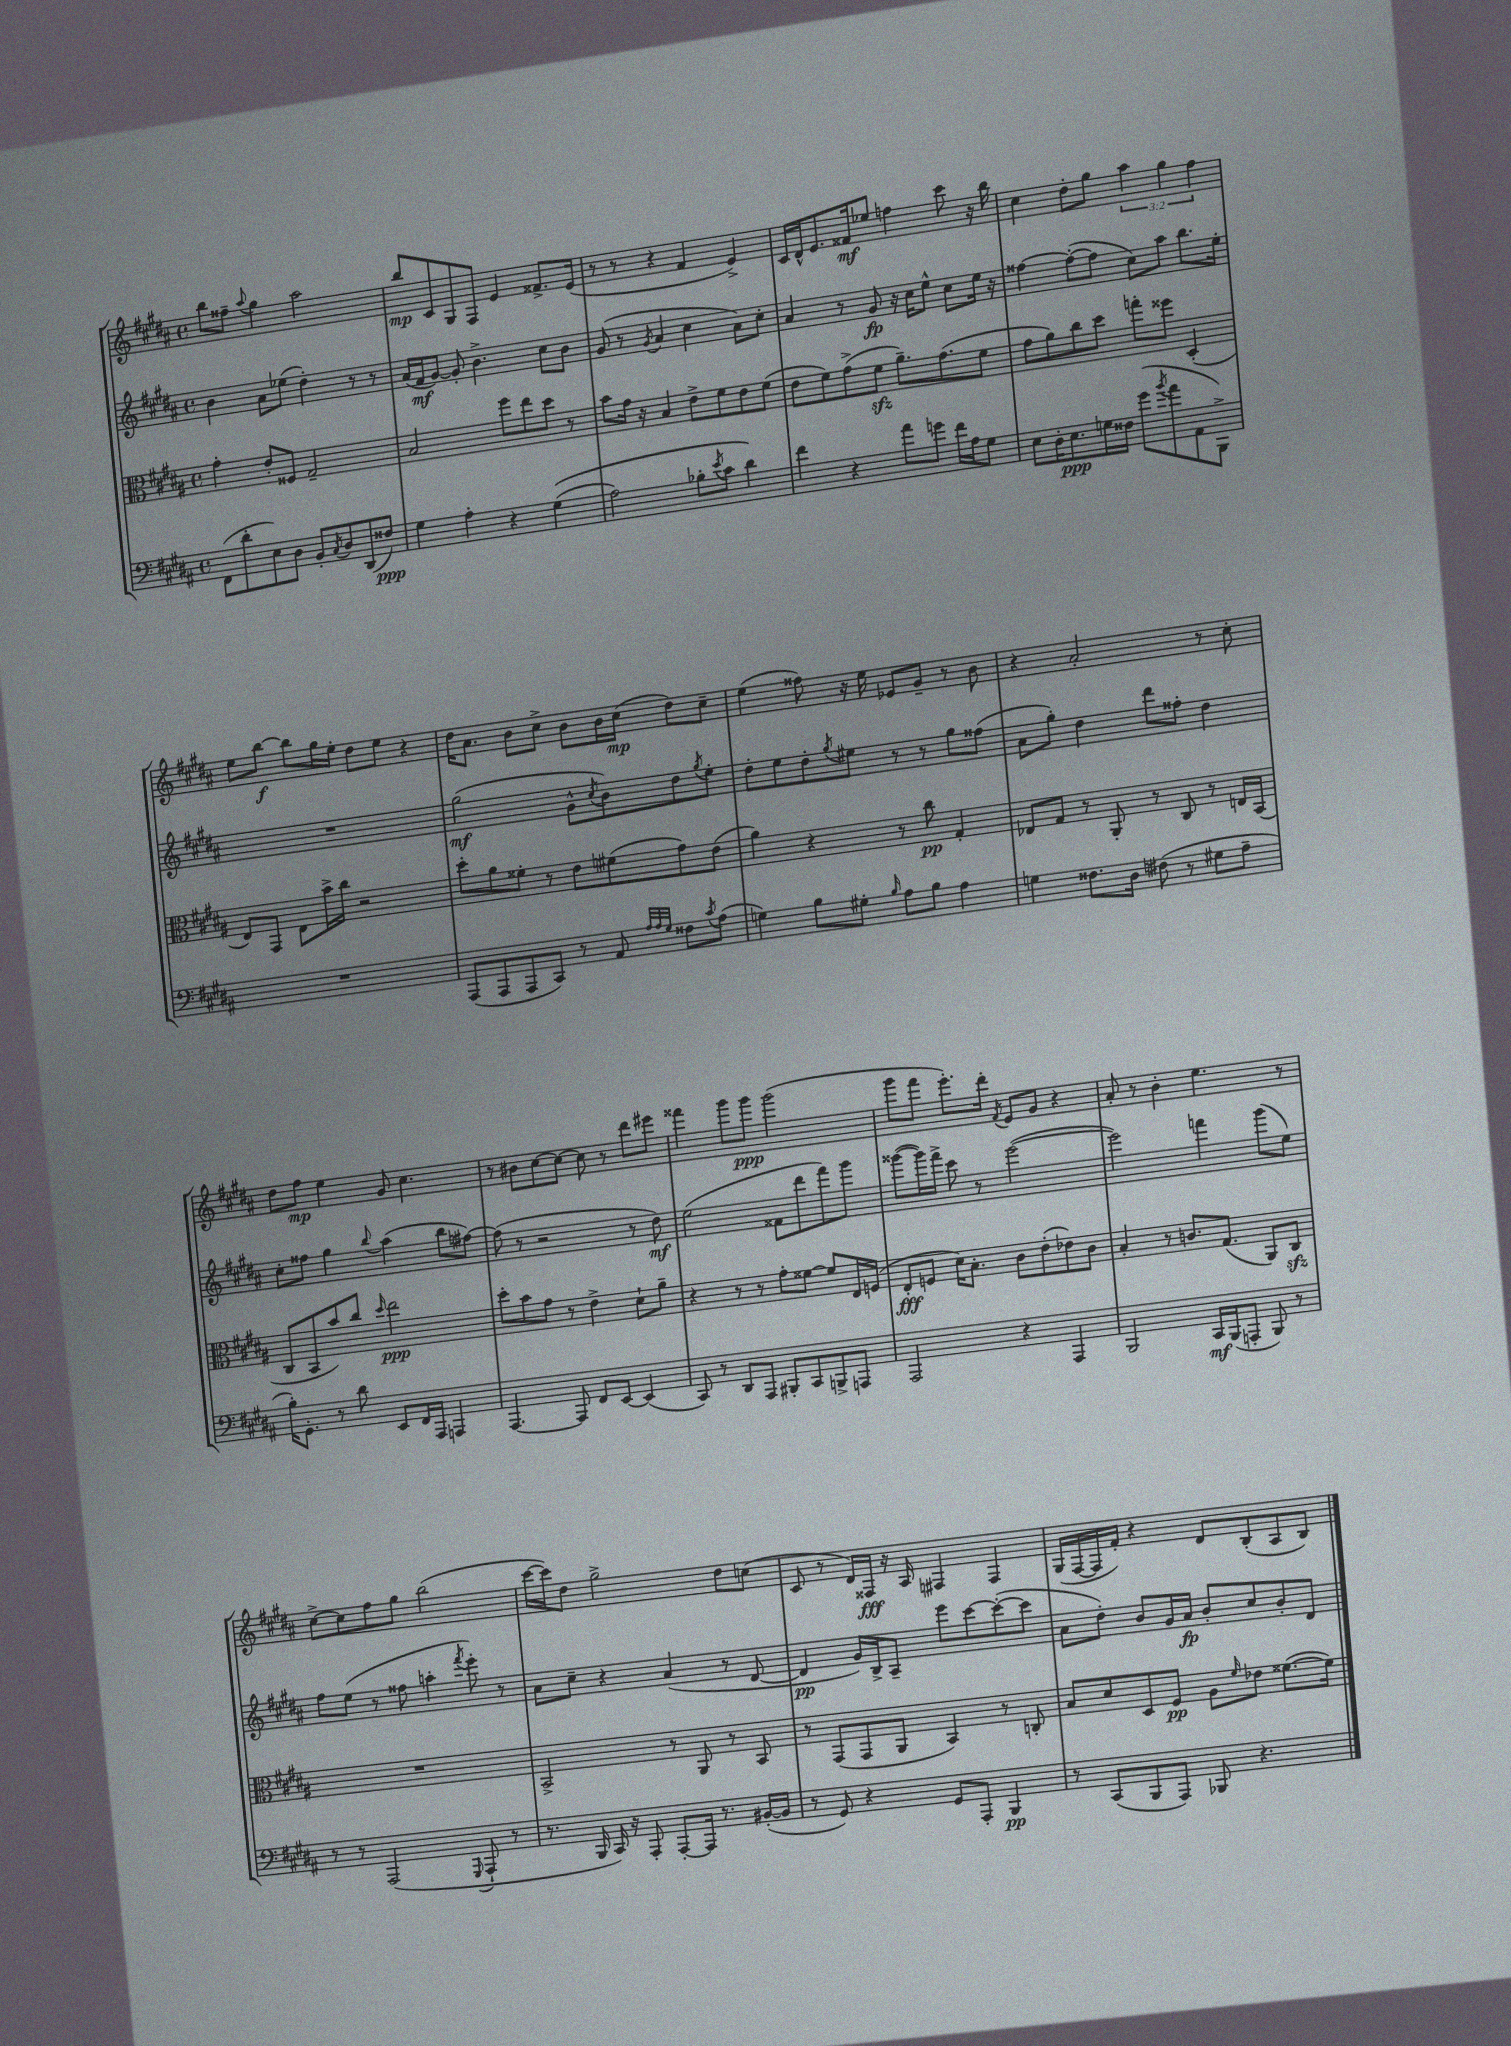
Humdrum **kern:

**kern	**dynam	**kern	**dynam	**kern	**dynam	**kern	**dynam
*part4	*part4	*part3	*part3	*part2	*part2	*part1	*part1
*staff4	*staff4	*staff3	*staff3	*staff2	*staff2	*staff1	*staff1
*clefF4	*	*clefC3	*	*clefG2	*	*clefG2	*
*k[f#c#g#d#a#]	*	*k[f#c#g#d#a#]	*	*k[f#c#g#d#a#]	*	*k[f#c#g#d#a#]	*
*M4/4	*	*M4/4	*	*M4/4	*	*M4/4	*
*met(c)	*	*met(c)	*	*met(c)	*	*met(c)	*
=6	=6	=6	=6	=6	=6	=6	=6
(8FF#\L	.	4g#'\	.	4b\	.	8bb\L	.
8d#'\	.	.	.	.	.	8ff##X~\J	.
.	.	.	.	.	.	8qqaa#/	.
8E\)	.	8e'/L	.	8a#\L	.	4gg#\	.
8D#\J	.	8F##X/J	.	(8ee-X\J	.	.	.
8BB'/L	.	2G#~/	.	4dd#'\)	.	2aa#\	.
8qC#/	.	.	.	.	.	.	.
8D#/	.	.	.	.	.	.	.
(8DD#/	.	.	.	8r	.	.	.
8F##X/J)	ppp	.	.	8r	.	.	.
=7	=7	=7	=7	=7	=7	=7	=7
4G#\	.	2B/	.	(16a#/LL	.	8bb/L	mp
.	.	.	.	16f#/J	mf	.	.
.	.	.	.	[8g#/J)	.	8c#/	.
4A#'\	.	.	.	8g#'/]	.	8G#/	.
.	.	.	.	4.b^\	.	8F#/J	.
4r	.	8ff#\L	.	.	.	4e/	.
.	.	8ee\	.	.	.	.	.
((4G#\	.	8dd#\J	.	8cc#\L	.	8.f##X^/L	.
.	.	8r	.	8b\J	.	.	.
.	.	.	.	.	.	(16e/Jk	.
=8	=8	=8	=8	=8	=8	=8	=8
2A#\)	.	8b\L	.	(8g#/	.	8r	.
.	.	16g#\Jk	.	8r	.	8r	.
.	.	16r	.	.	.	.	.
.	.	.	.	8qg#/	.	.	.
.	.	4B/	.	4a#/	.	4r	.
8B-X'\L	.	8e^\L	.	4cc#\	.	4f#/	.
8qe/	.	.	.	.	.	.	.
8c#\J	.	8f#\	.	.	.	.	.
4d#\)	.	8e\	.	8a#\L)	.	4e^/)	.
.	.	(8f#\J	.	8cc#'\J	.	.	.
=9	=9	=9	=9	=9	=9	=9	=9
4f#\	.	8e\L	.	4a#/	.	16c#/LL	.
.	.	.	.	.	.	16d#^^/J	.
.	.	8f#\)	.	.	.	8.e/	.
4r	.	(8g#^\	.	8r	.	.	.
.	.	.	.	.	.	16f##X/k	mf
.	.	8f#zz\J	.	8g#/	fp	8ee-X/J	.
8a#\L	.	8.a#~\L)	.	16r	.	4ffn\	.
.	.	.	.	16cc#\KL	.	.	.
8gn\J	.	.	.	8ee^^\J	.	.	.
.	.	(8.g#\	.	.	.	.	.
16f#\LL	.	.	.	8cc#\L	.	8ccc#\	.
16A#\J	.	.	.	.	.	.	.
8G#\J	.	8f#\J	.	16ee\Jk	.	16r	.
.	.	.	.	16r	.	16bb\	.
=10	=10	=10	=10	=10	=10	=10	=10
8E\L	.	8g#\L	.	[4ff##X\	.	4cc#\	.
16D#'\K	.	8a#\)	.	.	.	.	.
8.E\	ppp	.	.	.	.	.	.
.	.	8cc#\	.	(8ff##'\L_	.	8dd#'\L	.
16Gn\L	.	8dd#\J	.	8ff##\J]	.	8gg#\J	.
16F##X\JJ	.	.	.	.	.	.	.
(8g#\L	.	8ggn'\L	.	8cc#\L)	.	6aa#\	.
8qb/	.	.	.	.	.	.	.
8a#\	.	8ff##X\J	.	8aa#\J	.	.	.
.	.	.	.	.	.	6gg#\	.
8AA#\	.	(4D#'/	.	8.bb\L	.	.	.
.	.	.	.	.	.	6ff#\	.
8BBB^\J)	.	.	.	.	.	.	.
.	.	.	.	16ee'\Jk	.	.	.
!!LO:LB:g=z
=11	=11	=11	=11	=11	=11	=11	=11
1r	.	8E/L)	.	1r	.	8ee\L	.
.	.	8GG#/J	.	.	.	[8bb\J	f
.	.	8E\L	.	.	.	8bb\L]	.
.	.	16b^\L	.	.	.	16gg#\L	.
.	.	16cc#\JJ	.	.	.	16ee'\JJ	.
.	.	2r	.	.	.	8dd#\L	.
.	.	.	.	.	.	8ee\J	.
.	.	.	.	.	.	4r	.
=12	=12	=12	=12	=12	=12	=12	=12
(8AAA#/L	.	8dd#'\L	.	(2gg#\	mf	16dd#\KL	.
.	.	.	.	.	.	8.a#\J	.
8AAA#/	.	8a#\	.	.	.	.	.
8AAA#/	.	8f##X'\J	.	.	.	8b\L	.
8CC#/J)	.	8r	.	.	.	8cc#^\J	.
8r	.	8e\L	.	8g#^^\L	.	8b\L	.
.	.	.	.	8qcc#/	.	.	.
8AA#/	.	(8f#X\	.	8b\)	.	16b\L	.
.	.	.	.	.	.	(16cc#\JJ	mp
32qqA#/LLL	.	.	.	.	.	.	.
32qqA#/	.	.	.	.	.	.	.
32qqG#/JJJ	.	.	.	.	.	.	.
8F##X\L	.	8g#\)	.	8dd#\	.	8dd#\L)	.
8qc#/	.	.	.	8qgg#/	.	.	.
(8A#\J	.	(8e\J	.	8ee'\J	.	8cc#~\J	.
=13	=13	=13	=13	=13	=13	=13	=13
4Gn\)	.	4a#\)	.	8dd#'\L	.	(4ee\	.
.	.	.	.	8ee\	.	.	.
8B\L	.	4r	.	8dd#'\	.	8ff##X\)	.
.	.	.	.	8qgg#/	.	.	.
8G#X'\J	.	.	.	8ee#X\J	.	16r	.
.	.	.	.	.	.	16ee\	.
16qqB/	.	.	.	.	.	.	.
8A#\L	.	8r	.	8r	.	8e-X/L	.
8B\J	.	8cc#\	pp	8r	.	8g#~/J	.
4A#\	.	4G#'/	.	8gg#\L	.	8r	.
.	.	.	.	(8ff##X\J	.	8b\	.
=14	=14	=14	=14	=14	=14	=14	=14
4Gn\	.	8E-X/L	.	8a#\L	.	4r	.
.	.	8G#/J	.	8gg#'\J)	.	.	.
8.F##X\L	.	8r	.	4dd#\	.	2a#'/	.
.	.	8AA#'/	.	.	.	.	.
16D#\Jk	.	.	.	.	.	.	.
(8F#X\	.	8r	.	8ddd#\L	.	.	.
8r	.	8C#/	.	8ff##X'\J	.	.	.
8G#X\L	.	8r	.	4dd#\	.	8r	.
8A#~\J	.	16En/LL	.	.	.	8cc#'\	.
.	.	(16BB/JJ	.	.	.	.	.
!!LO:LB:g=z
=15	=15	=15	=15	=15	=15	=15	=15
16B'\KL)	.	8C#/L	.	8cc#'\L	.	8dd#\L	.
8.GG#'\J	.	.	.	.	.	.	.
.	.	8BB/	.	8ff##X\J	.	8ff#\J	mp
8r	.	8b/)	.	4gg#\	.	4ee\	.
8d#\	.	8cc#/J	.	.	.	.	.
.	.	16qqdd#/	.	8qqbb/	.	.	.
8EE/L	.	2ee\	ppp	(4aa#\	.	8g#/	.
16FF#/L	.	.	.	.	.	4.cc#\	.
16AAA#/JJ	.	.	.	.	.	.	.
4AAAn/	.	.	.	8bb\L	.	.	.
.	.	.	.	[8ff#X\J)	.	.	.
=16	=16	=16	=16	=16	=16	=16	=16
[4.AAA#/	.	8dd#'\L	.	(8ff#\]	.	8r	.
.	.	8b\	.	8r	.	8b#X\L	.
.	.	8g#\J	.	2r	.	[8cc#\	.
8AAA#/]	.	8r	.	.	.	8cc#\J_	.
8FF#/L	.	4e^\	.	.	.	8cc#\]	.
[8EE/J	.	.	.	.	.	8r	.
(4EE/]	.	8d#`\L	.	8r	.	8ddd#\L	.
.	.	8a#~\J	.	8dd#\)	mf	8eee#X\J	.
=17	=17	=17	=17	=17	=17	=17	=17
8CC#/)	.	4r	.	(2ee\	.	4fff##X\	.
8r	.	.	.	.	.	.	.
8DD#/L	.	8r	.	.	.	8ggg#\L	.
8AAA#/J	.	8r	.	.	.	8ggg#\J	ppp
8BBB#X'/L	.	8g#'\L	.	8f##X\L	.	(2ggg#\	.
8CC#/	.	[8f##X\J	.	8ddd#\	.	.	.
8BBBn^/	.	8f##/L]	.	8fff#\)	.	.	.
8AAAn/J	.	16E/L	.	8ggg#\J	.	.	.
.	.	(16Fn/JJ	.	.	.	.	.
=18	=18	=18	=18	=18	=18	=18	=18
2AAA#/	.	8E'/L	fff	([8ggg##X\L	.	8ggg#\L	.
.	.	8Fn/J	.	16ggg##\L])	.	8fff#\J	.
.	.	.	.	16fff#^\JJ	.	.	.
.	.	16d#\KL)	.	8ccc#\	.	8.eee'\L)	.
.	.	8.B'\J	.	.	.	.	.
.	.	.	.	8r	.	.	.
.	.	.	.	.	.	16ddd#'\Jk	.
.	.	.	.	.	.	8qf#/	.
4r	.	8c#\L	.	([2eee\	.	8e/L	.
.	.	(8e'\	.	.	.	8g#/J	.
4AAA#/	.	8e-X\)	.	.	.	4r	.
.	.	8c#\J	.	.	.	.	.
=19	=19	=19	=19	=19	=19	=19	=19
2BBB/	.	4B'/	.	2eee\])	.	8a#'/	.
.	.	.	.	.	.	8r	.
.	.	8r	.	.	.	4b'\	.
.	.	8.cn/L	.	.	.	.	.
16CC#/LL	mf	.	.	4fffn\	.	4.ee\	.
(16BBB/J	.	(8.G#/J	.	.	.	.	.
8AAAn'/J	.	.	.	.	.	.	.
8BBB/)	.	8AA#/L)	.	(8ggg#\L	.	.	.
8r	.	8C#zz/J	.	8ee\J)	.	8r	.
!!LO:LB:g=z
=20	=20	=20	=20	=20	=20	=20	=20
8r	.	1r	.	8ff#\L	.	[8cc#^\L	.
8r	.	.	.	(8ee\J	.	8cc#\]	.
(2AAA#/	.	.	.	8r	.	8ff#\	.
.	.	.	.	8ff##X\	.	8gg#\J	.
.	.	.	.	4aan'\	.	(2bb\	.
8qqGGG#/	.	.	.	8qfff#/	.	.	.
8AAA#`/	.	.	.	8eee'\)	.	.	.
8r	.	.	.	8r	.	.	.
=21	=21	=21	=21	=21	=21	=21	=21
8.r	.	2BB^/	.	8a#\L	.	[16ccc#\LL	.
.	.	.	.	.	.	16ccc#\J])	.
.	.	.	.	8cc#~\J	.	8dd#\J	.
16BBB/	.	.	.	.	.	.	.
16CC#/)	.	.	.	4r	.	2gg#^\	.
16r	.	.	.	.	.	.	.
8AAA#'/	.	.	.	.	.	.	.
[8AAA#'/L	.	8r	.	(4a#/	.	.	.
16AAA#/Jk]	.	8AA#/	.	.	.	.	.
8.r	.	.	.	.	.	.	.
.	.	8r	.	8r	.	8dd#\L	.
([16BB#X'/LL	.	8BB/	.	[8d#/	.	(8ccn\J	.
16BB#/JJ]	.	.	.	.	.	.	.
=22	=22	=22	=22	=22	=22	=22	=22
8r	.	8r	.	4d#/]	pp	8c#/	.
8GG#/)	.	(8GG#/L	.	.	.	8r	.
4r	.	8GG#/	.	16g#/LL)	.	16d#/LL)	.
.	.	.	.	16B^/J	.	16F##X/JJ	fff
.	.	8AA#/J	.	8A#~/J	.	16r	.
.	.	.	.	.	.	16A#/	.
8GG#/L	.	4BB/)	.	8eee\L	.	4F#X/	.
8AAA#'/J	.	.	.	[8ccc#\	.	.	.
4BBB/	pp	8r	.	(8ccc#'\_	.	4F#/	.
.	.	8Cn'/	.	8ccc#\J]	.	.	.
=23	=23	=23	=23	=23	=23	=23	=23
8r	.	8B/L	.	8a#\L	.	(16G#/LL	.
.	.	.	.	.	.	[16F#/	.
(8CC#/L	.	8d#/	.	8dd#'\J)	.	16F#/]	.
.	.	.	.	.	.	16f#'/JJ)	.
8BBB/	.	8D#/	.	8b/L	.	4r	.
8AAA#/J)	.	8F#/J	pp	16g#/L	.	.	.
.	.	.	.	16a#/JJ	fp	.	.
8BBB-X/	.	8A#\L	.	8b'/L	.	8d#/L	.
.	.	16qqf#/	.	.	.	.	.
4.r	.	8e-X\J	.	8cc#/	.	(8B'/	.
.	.	([8.f##X\L	.	8b'/	.	8A#/	.
.	.	.	.	8d#/J	.	8B/J)	.
.	.	16f##\Jk])	.	.	.	.	.
==	==	==	==	==	==	==	==
*-	*-	*-	*-	*-	*-	*-	*-
